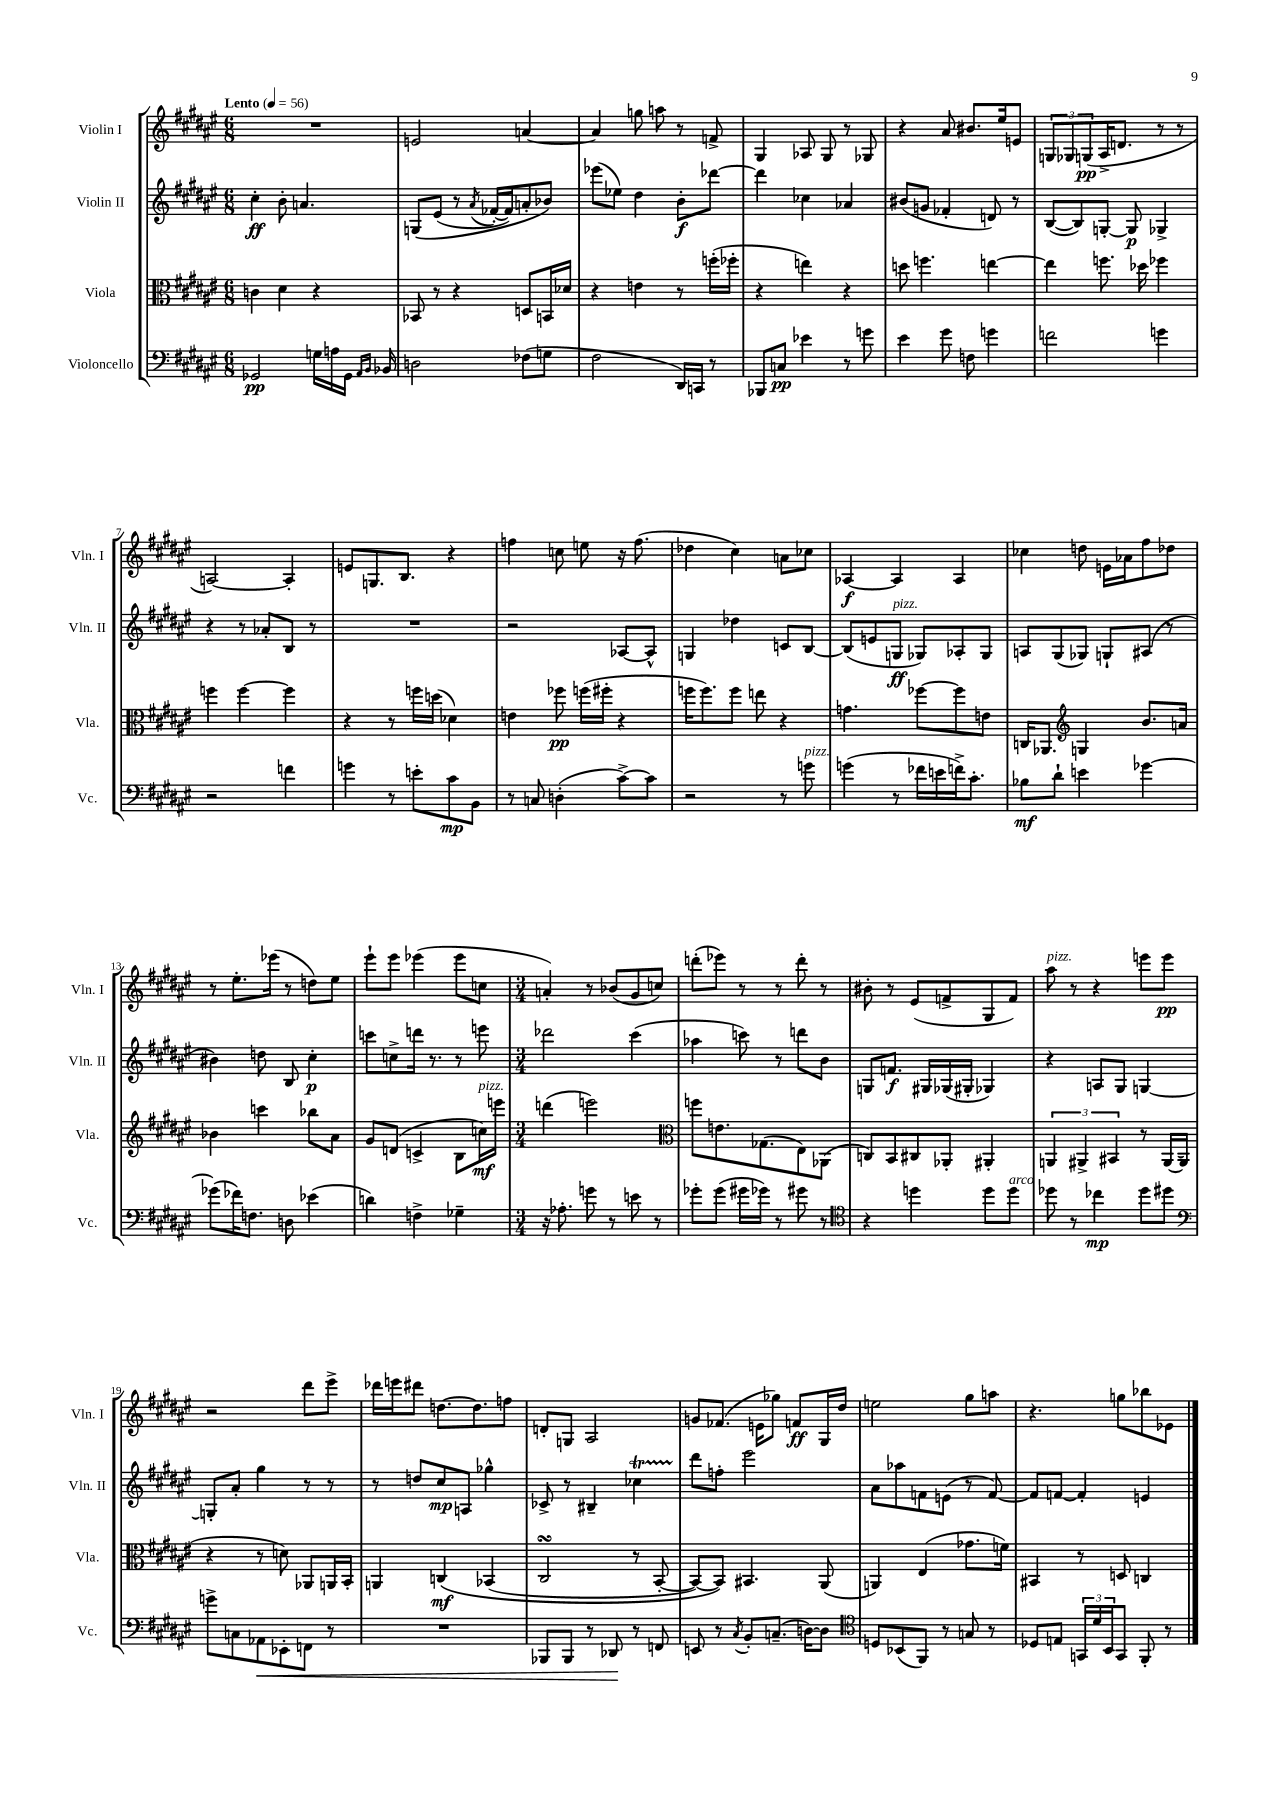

**kern	**dynam	**kern	**dynam	**kern	**dynam	**kern	**dynam
*part4	*part4	*part3	*part3	*part2	*part2	*part1	*part1
*staff4	*staff4	*staff3	*staff3	*staff2	*staff2	*staff1	*staff1
*I"Violoncello	*	*I"Viola	*	*I"Violin II	*	*I"Violin I	*
*I'Vc.	*	*I'Vla.	*	*I'Vln. II	*	*I'Vln. I	*
*clefF4	*	*clefC3	*	*clefG2	*	*clefG2	*
*k[f#c#g#d#a#e#]	*	*k[f#c#g#d#a#e#]	*	*k[f#c#g#d#a#e#]	*	*k[f#c#g#d#a#e#]	*
*M6/8	*	*M6/8	*	*M6/8	*	*M6/8	*
*MM56	*	*MM56	*	*MM56	*	*MM56	*
=1	=1	=1	=1	=1	=1	=1	=1
!	!	!	!	!	!	!LO:TX:a:B:t=Lento	!
2GG-X/	pp	4cn\	.	4cc#'\	ff	2.r	.
.	.	4d#\	.	8b'\	.	.	.
.	.	.	.	4.an/	.	.	.
16Gn\LL	.	4r	.	.	.	.	.
16An\	.	.	.	.	.	.	.
16GG-\JJ	.	.	.	.	.	.	.
16qqAA#/LL	.	.	.	.	.	.	.
16qqBB/JJ	.	.	.	.	.	.	.
16BB-X/	.	.	.	.	.	.	.
=2	=2	=2	=2	=2	=2	=2	=2
2Dn\	.	8BB-X/	.	(8Gn/L	.	2en/	.
.	.	8r	.	(8e#/J	.	.	.
.	.	4r	.	8r	.	.	.
.	.	.	.	8qa#/	.	.	.
.	.	.	.	[16f-X'/LL	.	.	.
.	.	.	.	16f-/J])	.	.	.
(8F-X\L	.	8Dn/L	.	8an'/	.	[4an/	.
8Gn\J	.	16BBn/L	.	8b-X/J)	.	.	.
.	.	16d-X/JJ	.	.	.	.	.
=3	=3	=3	=3	=3	=3	=3	=3
2F#\	.	4r	.	(8eee-X\L	.	4a/]	.
.	.	.	.	8ee-X\J)	.	.	.
.	.	4en\	.	4dd#\	.	8ggn\	.
.	.	.	.	.	.	8aan\	.
16DD#/LL)	.	8r	.	8b'\L	f	8r	.
16CCn/JJ	.	.	.	.	.	.	.
8r	.	(16ffn'\LL	.	[8ddd-X\J	.	8fn^/	.
.	.	16ff-X'\JJ	.	.	.	.	.
=4	=4	=4	=4	=4	=4	=4	=4
8BBB-X/L	.	4r	.	4ddd-\]	.	4G#/	.
8Cn/J	pp	.	.	.	.	.	.
4e-X\	.	4een\)	.	4cc-X\	.	8A-X/	.
.	.	.	.	.	.	8G#/	.
8r	.	4r	.	4a-X/	.	8r	.
8gn\	.	.	.	.	.	8G-X/	.
=5	=5	=5	=5	=5	=5	=5	=5
4e#\	.	8ddn\	.	(8b#X/L	.	4r	.
.	.	4.ffn\	.	8gn/J	.	.	.
8g#\	.	.	.	4f-X'/	.	8a#/	.
8Fn\	.	.	.	.	.	8.b#X/L	.
4gn\	.	[4een\	.	8dn/)	.	.	.
.	.	.	.	.	.	16ee#/k	.
.	.	.	.	8r	.	8en/J	.
=6	=6	=6	=6	=6	=6	=6	=6
2fn\	.	4ee\]	.	([8B/L	.	12Gn/L	.
.	.	.	.	.	.	12G-X/	.
.	.	.	.	8B/])	.	.	.
.	.	.	.	.	.	(12Gn/	pp
.	.	8.ffn\	.	[8Gn'/J	.	16A#^/K	.
.	.	.	.	.	.	8.dn/J	.
.	.	.	.	8G/]	p	.	.
.	.	16dd-X\	.	.	.	.	.
4gn\	.	4ff-X\	.	4G-X^/	.	8r	.
.	.	.	.	.	.	8r	.
!!LO:LB:g=z
=7	=7	=7	=7	=7	=7	=7	=7
2r	.	4ffn\	.	4r	.	[2An/)	.
.	.	[4ff\	.	8r	.	.	.
.	.	.	.	8a-X'/L	.	.	.
4fn\	.	4ff\]	.	8B/J	.	4A'/]	.
.	.	.	.	8r	.	.	.
=8	=8	=8	=8	=8	=8	=8	=8
4gn\	.	4r	.	2.r	.	8en/L	.
.	.	.	.	.	.	8.Gn/	.
8r	.	8r	.	.	.	.	.
.	.	.	.	.	.	8.B/J	.
8en'\L	.	16ffn\LL	.	.	.	.	.
.	.	(16ddn\JJ	.	.	.	.	.
8c#\	mp	4d-X\)	.	.	.	4r	.
8BB\J	.	.	.	.	.	.	.
=9	=9	=9	=9	=9	=9	=9	=9
8r	.	4en\	.	2r	.	4ffn\	.
8Cn/	.	.	.	.	.	.	.
(4Dn'\	.	8ff-X\	pp	.	.	8ccn\	.
.	.	(16ffn\LL	.	.	.	8een\	.
.	.	16ff#X'\JJ	.	.	.	.	.
[8c#^\L)	.	4r	.	[8A-X/L	.	16r	.
.	.	.	.	.	.	(8.ff\	.
8c#\J]	.	.	.	8A-^^/J]	.	.	.
=10	=10	=10	=10	=10	=10	=10	=10
2r	.	16ffn\KL	.	4Gn/	.	4dd-X\	.
.	.	8.ff\)	.	.	.	.	.
.	.	8ff\J	.	4dd-X\	.	4cc#\)	.
.	.	8een\	.	.	.	.	.
8r	.	4r	.	8cn/L	.	8an\L	.
!LO:TX:a:i:t=pizz.	!	!	!	!	!	!	!
8gn\	.	.	.	[8B/J	.	8cc-X\J	.
=11	=11	=11	=11	=11	=11	=11	=11
(4gn\	.	4.gn\	.	(8B/L]	.	[4A-X/	f
.	.	.	.	8en/	.	.	.
!	!	!	!	!LO:TX:a:i:t=pizz.	!	!	!
8r	.	.	.	8Gn/J	ff	4A-/]	.
16f-X\LL	.	[8ff-X\L	.	8G-X/L)	.	.	.
16en\	.	.	.	.	.	.	.
16fn^\J)	.	8ff-\]	.	8A-X'/	.	4A-/	.
8.c#'\J	.	.	.	.	.	.	.
.	.	8en\J	.	8G-/J	.	.	.
=12	=12	=12	=12	=12	=12	=12	=12
8B-X\L	mf	16Cn/KL	.	8An/L	.	4cc-X\	.
.	.	8.AA-X/J	.	.	.	.	.
8d#`\J	.	.	.	(8G#/	.	.	.
*	*	*clefG2	*	*	*	*	*
4en\	.	4Gn/	.	8G-X/J)	.	8ddn\	.
.	.	.	.	8Gn`/L	.	16en\LL	.
.	.	.	.	.	.	16a-X\J	.
[4g-X\	.	8.b/L	.	(8A#X/J	.	8ff#\	.
.	.	.	.	8r	.	8dd-X\J	.
.	.	16an/Jk	.	.	.	.	.
!!LO:LB:g=z
=13	=13	=13	=13	=13	=13	=13	=13
(8g-X\L]	.	4b-X\	.	4b#X\)	.	8r	.
16f-X\K)	.	.	.	.	.	8.ee#'\L	.
8.Fn\J	.	.	.	.	.	.	.
.	.	4cccn\	.	8ddn\	.	.	.
.	.	.	.	.	.	(16eee-X\Jk	.
8Dn\	.	.	.	8B/	.	8r	.
(4e-X\	.	8bb-X\L	.	4cc#'\	p	8ddn\L)	.
.	.	8a#\J	.	.	.	8ee#\J	.
=14	=14	=14	=14	=14	=14	=14	=14
4dn\)	.	8g#/L	.	8cccn\L	.	8eee#`\L	.
.	.	(8dn/J	.	8ccn^\	.	8eee#\J	.
4Fn^\	.	4cn^/	.	16dddn\Jk	.	(4eee-X\	.
.	.	.	.	8.r	.	.	.
4G-X~\	.	8B\L	.	8r	.	8eee-\L	.
!	!	!LO:TX:a:i:t=pizz.	!	!	!	!	!
.	.	16ccn\L)	mf	8eeen\	.	8ccn\J	.
.	.	16eeen\JJ	.	.	.	.	.
=15	=15	=15	=15	=15	=15	=15	=15
*M3/4	*	*M3/4	*	*M3/4	*	*M3/4	*
16r	.	(4dddn\	.	2ddd-X\	.	4an'/)	.
8.A-X'\	.	.	.	.	.	.	.
8gn\	.	2eeen\)	.	.	.	8r	.
8r	.	.	.	.	.	(8b-X/L	.
8en\	.	.	.	(4ccc#\	.	8g#/	.
8r	.	.	.	.	.	8ccn/J)	.
=16	=16	=16	=16	=16	=16	=16	=16
*	*	*clefC3	*	*	*	*	*
8g-X'\L	.	8ffn\L	.	4aa-X\	.	(8dddn'\L	.
(8g-\J	.	8.en\	.	.	.	8eee-X\J)	.
16g#X\LL	.	.	.	8cccn\)	.	8r	.
16g-X\JJ)	.	(8.G-X\	.	.	.	.	.
8r	.	.	.	8r	.	8r	.
8g#X\	.	8E#\)	.	8dddn\L	.	8ddd'\	.
8r	.	(8AA-X\J	.	8b\J	.	8r	.
=17	=17	=17	=17	=17	=17	=17	=17
*clefC4	*	*	*	*	*	*	*
4r	.	8Cn/L)	.	8Gn/L	.	8b#X'\	.
.	.	8BB/	.	8.fn/J	f	8r	.
4ddn\	.	8C#X/	.	.	.	(8e#/L	.
.	.	.	.	16G#X/LL	.	.	.
.	.	8AA-X'/J	.	(16G-X/	.	8fn^/	.
.	.	.	.	16G#X'/JJ	.	.	.
8dd\L	.	4AA#X'/	.	4G-X/)	.	8G#/	.
!LO:TX:a:i:t=arco	!	!	!	!	!	!	!
8dd\J	.	.	.	.	.	8f/J)	.
=18	=18	=18	=18	=18	=18	=18	=18
!	!	!	!	!	!	!LO:TX:a:i:t=pizz.	!
8dd-X\	.	6AAn/	.	4r	.	8aa#\	.
8r	.	.	.	.	.	8r	.
.	.	6AA#X^/	.	.	.	.	.
4cc-X\	mp	.	.	8An/L	.	4r	.
.	.	6BB#X/	.	.	.	.	.
.	.	.	.	8G#/J	.	.	.
8dd-\L	.	8r	.	[4Gn/	.	8eeen\L	.
8dd#X\J	.	[16AA#/LL	.	.	.	8eee\J	pp
.	.	(16AA#/JJ]	.	.	.	.	.
!!LO:LB:g=z
=19	=19	=19	=19	=19	=19	=19	=19
*clefF4	*	*	*	*	*	*	*
8gn^\L	.	4r	.	8Gn'/L]	.	2r	.
8Cn\	.	.	.	8a#'/J	.	.	.
!	!LO:HP:b	!	!	!	!	!	!
8AA-X\	<	8r	.	4gg#\	.	.	.
8EE-X'\	.	8dn\)	.	.	.	.	.
8FFn\J	.	8AA-X/L	.	8r	.	8ddd#\L	.
8r	.	16AAn/L	.	8r	.	8eee#^\J	.
.	.	16BB'/JJ	.	.	.	.	.
=20	=20	=20	=20	=20	=20	=20	=20
2.r	.	4AAn/	.	8r	.	16ddd-X\LL	.
.	.	.	.	.	.	16eeen\J	.
.	.	.	.	8ddn/L	.	8ddd#X\J	.
.	.	(4Cn/	mf	8cc#/	mp	[8.ddn\L	.
.	.	.	.	8An/J	.	.	.
.	.	.	.	.	.	8.dd\]	.
.	.	(4BB-X/	.	4gg-X^^\	.	.	.
.	.	.	.	.	.	8ffn\J	.
=21	=21	=21	=21	=21	=21	=21	=21
8BBB-X/L	.	2C#sSSS/	.	8c-X^/	.	8dn'/L	.
8BBB-/J	.	.	.	8r	.	8Gn/J	.
8r	.	.	.	4B#X~/	.	2A#/	.
8DD-X/	.	.	.	.	.	.	.
8r	[	8r	.	4cc-XT\	.	.	.
8FFn/	.	[8BB'/	.	.	.	.	.
=22	=22	=22	=22	=22	=22	=22	=22
8EEn/	.	8BB/L_)	.	8ddd#\L	.	8gn/L	.
8r	.	8BB/J])	.	8ffn'\J	.	(8.f-X/J	.
8qC#/	.	.	.	.	.	.	.
8BB'/L	.	4.BB#X/	.	2eee#\	.	.	.
.	.	.	.	.	.	16en\KL	.
(8.Cn~/J	.	.	.	.	.	8gg-X\J)	.
.	.	.	.	.	.	8fn/L	ff
[16Dn\KL)	.	.	.	.	.	.	.
8D\J]	.	(8AA#/	.	.	.	16G#/L	.
.	.	.	.	.	.	16dd#/JJ	.
=23	=23	=23	=23	=23	=23	=23	=23
*clefC4	*	*	*	*	*	*	*
8Dn/L	.	4AAn/)	.	8a#\L	.	2een\	.
(8BB-X/	.	.	.	8aa-X\	.	.	.
8FF#/J)	.	(4E#/	.	8fn\	.	.	.
8r	.	.	.	(8en\J	.	.	.
8Gn/	.	8.g-X\L	.	8r	.	8gg#\L	.
8r	.	.	.	[8f/)	.	8aan\J	.
.	.	16fn\Jk)	.	.	.	.	.
=24	=24	=24	=24	=24	=24	=24	=24
8D-X/L	.	4BB#X/	.	8f/L]	.	4.r	.
8En/J	.	.	.	[8fn/J	.	.	.
24GGn/LL	.	8r	.	4f'/]	.	.	.
24d#/	.	.	.	.	.	.	.
24BB/J	.	.	.	.	.	.	.
8GG/J	.	8Dn/	.	.	.	8ggn\L	.
8FF#'/	.	4Cn/	.	4en/	.	8bb-X\	.
8r	.	.	.	.	.	8e-X\J	.
==	==	==	==	==	==	==	==
*-	*-	*-	*-	*-	*-	*-	*-
